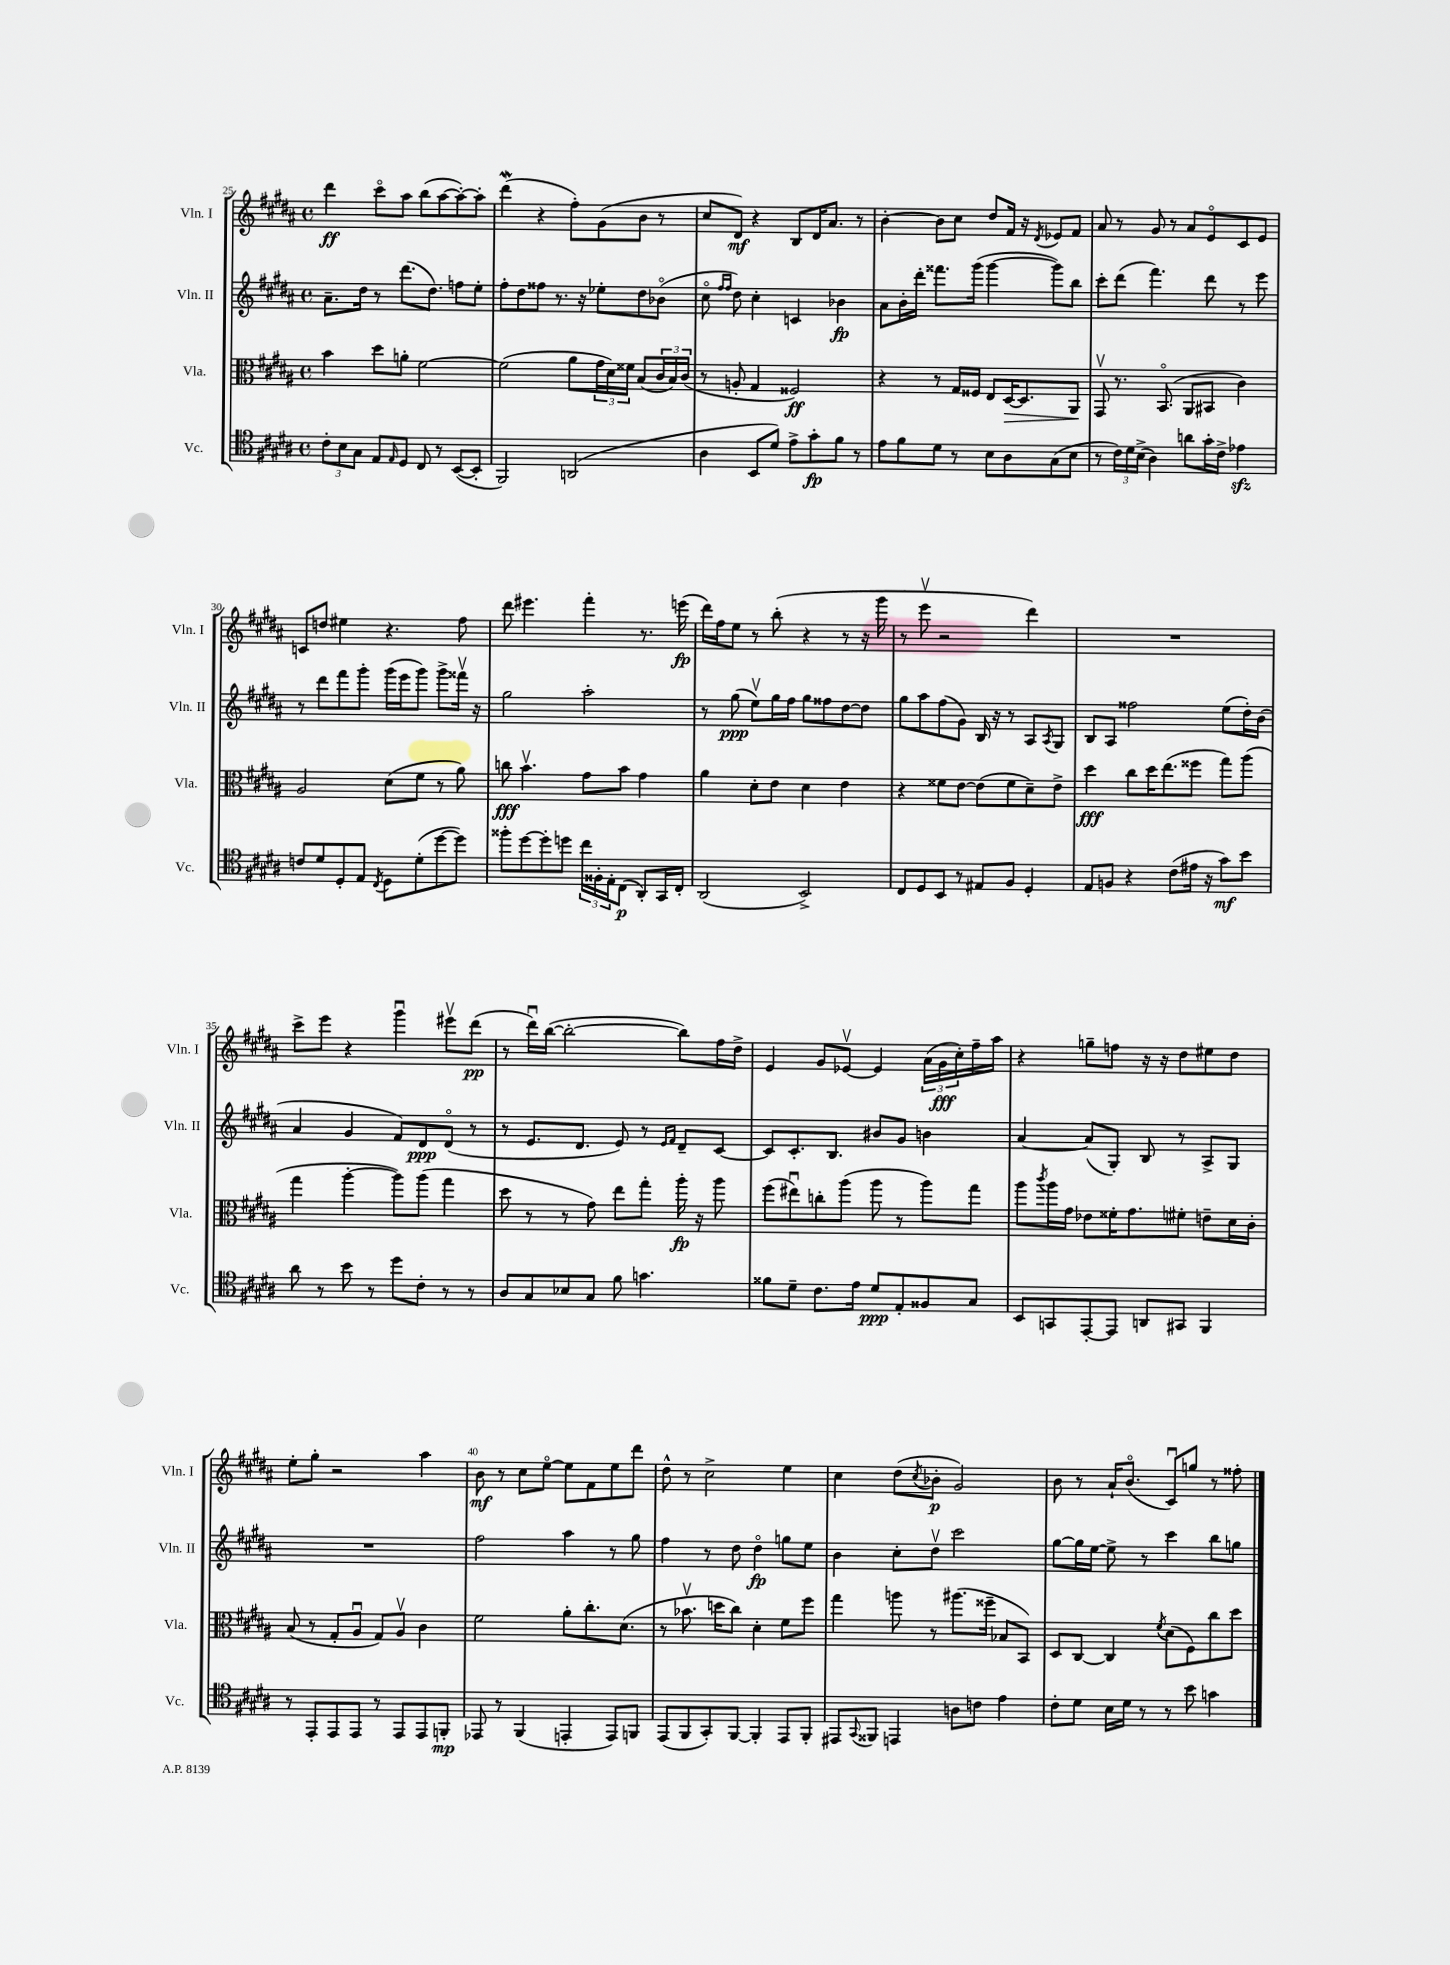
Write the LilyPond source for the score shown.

<<
\new StaffGroup <<
\new Staff = "s0" \with { instrumentName = "Vln. I" shortInstrumentName = "Vln. I" } {
    \clef treble \key b \major \defaultTimeSignature \time 4/4
    dis'''4\ff cis'''8\flageolet ais''8 b''8( ais''8~ ais''8~-.) ais''8-. |
    dis'''4\mordent( r4 fis''8-.) gis'8( b'8 r8 |
    cis''8 dis'8\mf) r4 b8 dis'16 ais'8. r8 |
    b'4~-. b'8 cis''8 dis''8 fis'16 r16 \acciaccatura { dis'8 } ees'8 fis'8 |
    ais'8 r8 gis'8 r8 ais'8 e'8\flageolet cis'8 e'8 |
    c'8 d''8 eis''4 r4. fis''8 |
    dis'''8 eis'''4. fis'''4-. r8. e'''16\fp( |
    dis'''16) fis''16 e''8 r8 b''8-.( r4 r8 r16 gis'''16 |
    r8 e'''8\upbow r2 dis'''4) |
    R1 |
    cis'''8-> e'''8 r4 gis'''4\downbow eis'''8\upbow dis'''8\pp( |
    r8 dis'''16\downbow) b''16~( b''2~-. b''8) fis''16 dis''16-> |
    e'4 gis'8 ees'8~\upbow ees'4 \tuplet 3/2 { ais'16( gis'16\fff cis''16-.) } fis''16-- ais''16 |
    r4 g''8-- f''8 r16 r16 dis''8 eis''8 dis''8 |
    e''8-. gis''8-. r2 ais''4 |
    b'8\mf r8 cis''8 e''8~\flageolet e''8 fis'8 e''8 dis'''8 |
    dis''8-^ r8 cis''2-> e''4 |
    cis''4 dis''8( \acciaccatura { cis''8 } bes'8-.\p gis'2) |
    b'8 r8 ais'16-! b'8.\flageolet( cis'8\downbow) g''8 r8 fisis''8-. \bar "|." |
}
\new Staff = "s1" \with { instrumentName = "Vln. II" shortInstrumentName = "Vln. II" } {
    \clef treble \key b \major \defaultTimeSignature \time 4/4
    ais'8.-- dis''16 r8 dis'''8.( dis''8.) f''8 e''8-. |
    fis''8-. dis''8 fisis''8 r8. r16 ees''8-. dis''8 bes'8\flageolet( |
    cis''8\flageolet \grace { fis''16 fis''16 } dis''8) cis''4-. c'4 bes'4\fp |
    ais'8 b'16-. dis'''16-. fisis'''8. gis'''16( gis'''4~ gis'''8) b''8 |
    cis'''8-. dis'''8( fis'''4.) dis'''8 r8 e'''8 |
    r8 dis'''8 fis'''8 gis'''8-. gis'''16( e'''16 gis'''8) gis'''8-> fisis'''16\upbow r16 |
    gis''2 ais''2-. |
    r8 gis''8\ppp( e''8\upbow) gis''16 fis''16 gis''8 fisis''8 dis''8~ dis''8 |
    gis''8 ais''8 fis''8( gis'8) b16 r16 r8 ais8 \acciaccatura { ais8 } gis8 |
    b8 ais8 fisis''2 e''8( dis''16-.) b'16( |
    ais'4 gis'4 fis'8) dis'8\ppp dis'8\flageolet( r8 |
    r8 e'8. dis'8. e'8) r8 \grace { e'16 fis'16 } dis'8-- cis'8~ |
    cis'8 cis'8.-. b8. bis'8 gis'8 b'4 |
    ais'4~ ais'8( gis8-.) b8 r8 ais8-> gis8 |
    R1 |
    fis''2 ais''4 r8 gis''8 |
    fis''4 r8 dis''8 dis''4\flageolet\fp g''8 e''8 |
    b'4 cis''8-. dis''8\upbow cis'''2 |
    gis''8~ gis''16 e''16~ e''8-> r8 cis'''4 b''8 g''8 \bar "|." |
}
\new Staff = "s2" \with { instrumentName = "Vla." shortInstrumentName = "Vla." } {
    \clef alto \key b \major \defaultTimeSignature \time 4/4
    b'4 dis''8 a'8-. fis'2~ |
    fis'2( ais'8 \tuplet 3/2 { gis'16 dis'16) fisis'16 } b8( \tuplet 3/2 { cis'16 b16) cis'16( } |
    r8 a8-. gis4 fisis2\ff) |
    r4 r8 gis16 fisis16 e8 dis16~\> dis8. ais,8\! |
    gis,8\upbow r8. b,8.\flageolet( ais,8 bis,8 cis'4) |
    ais2 dis'8( fis'8 r8 ais'8) |
    c''8\fff b'4.\upbow gis'8 b'8 gis'4 |
    ais'4 dis'8-. e'8 dis'4 e'4 |
    r4 fisis'8 e'8~ e'8( fisis'8 dis'8--) e'8-> |
    dis''4\fff cis''8 dis''16 e''8.( fisis''8 gis''8) ais''8( |
    gis''4 ais''4~-. ais''8) ais''8( gis''4 |
    dis''8 r8 r8 gis'8) e''8 gis''8-. ais''16-.\fp r16 ais''8 |
    fis''8( eis''8\downbow) c''8-. ais''8( ais''8 r8 ais''8) gis''8 |
    ais''8 \acciaccatura { cis'''8 } ais''16 gis'16 ees'8 fisis'16-. gis'8. fis'8-. e'8-- dis'16 cis'16-. |
    b8( r8 gis8-. ais8\downbow gis8) ais8\upbow cis'4 |
    fis'2 ais'8-. cis''8.-. dis'8.( |
    r8 bes'8.\upbow d''16 cis''8) dis'4-. fis'8 fis''8 |
    gis''4 a''8 r8 ais''8.( fisis''16-- bes8 b,8) |
    dis8 cis8~ cis4 \acciaccatura { fis'8 } dis'8( fis8) cis''8 dis''8 \bar "|." |
}
\new Staff = "s3" \with { instrumentName = "Vc." shortInstrumentName = "Vc." } {
    \clef tenor \key b \major \defaultTimeSignature \time 4/4
    \tuplet 3/2 { cis'8-. b8 gis8 } e8 \grace { e16 } dis8 cis8 r8 b,8~( b,8-. |
    fis,2) a,2( |
    ais4 b,8 dis'8) e'8-> gis'8-.\fp fis'8 r8 |
    e'8 fis'8 dis'8 r8 b8 ais8 gis8( b8 |
    r8 \tuplet 3/2 { cis'16) dis'16 b16->( } ais4) a'8 gis'16-. cis'16-> ees'4\sfz |
    c'8 dis'8 dis8-. e8 \acciaccatura { cis8 } dis8 dis'8-.( dis''8~ dis''8) |
    fisis''8-. dis''8~ dis''8-. d''8 \tuplet 3/2 { cis''16 fisis16-. e16-. } cis8\p( ais,8-.) gis,16 cis16-. |
    ais,2( b,2->) |
    cis8 dis8 b,8 r8 eis8 fis8 dis4-. |
    e8 f8 r4 cis'8( eis'16 r16 gis'8\mf) b'8 |
    ais'8 r8 b'8 r8 dis''8 cis'8-. r8 r8 |
    ais8 gis8 bes8 gis8 fis'8 g'4. |
    fisis'8 dis'8-- cis'8. e'16 dis'8\ppp e8-. fisis8 gis8 |
    b,8 g,8 e,8~-. e,8 a,8 gis,8 fis,4 |
    r8 e,8-. e,8 e,8 r8 e,8 e,8 f,8-.\mp |
    ees,8 r8 fis,4( e,4-. e,8) f,8 |
    e,8( fis,8 gis,8-.) fis,8~ fis,4-. e,8 fis,8-. |
    eis,8 \appoggiatura { gis,8 } fisis,8 e,4 a8 c'8 e'4 |
    cis'8-. dis'8 b16 dis'16 r8 r8 b'8 g'4 \bar "|." |
}
>>
>>
\layout { \context { \Score currentBarNumber = #25 \override BarNumber.break-visibility = ##(#f #t #t) barNumberVisibility = #(every-nth-bar-number-visible 5) } }
